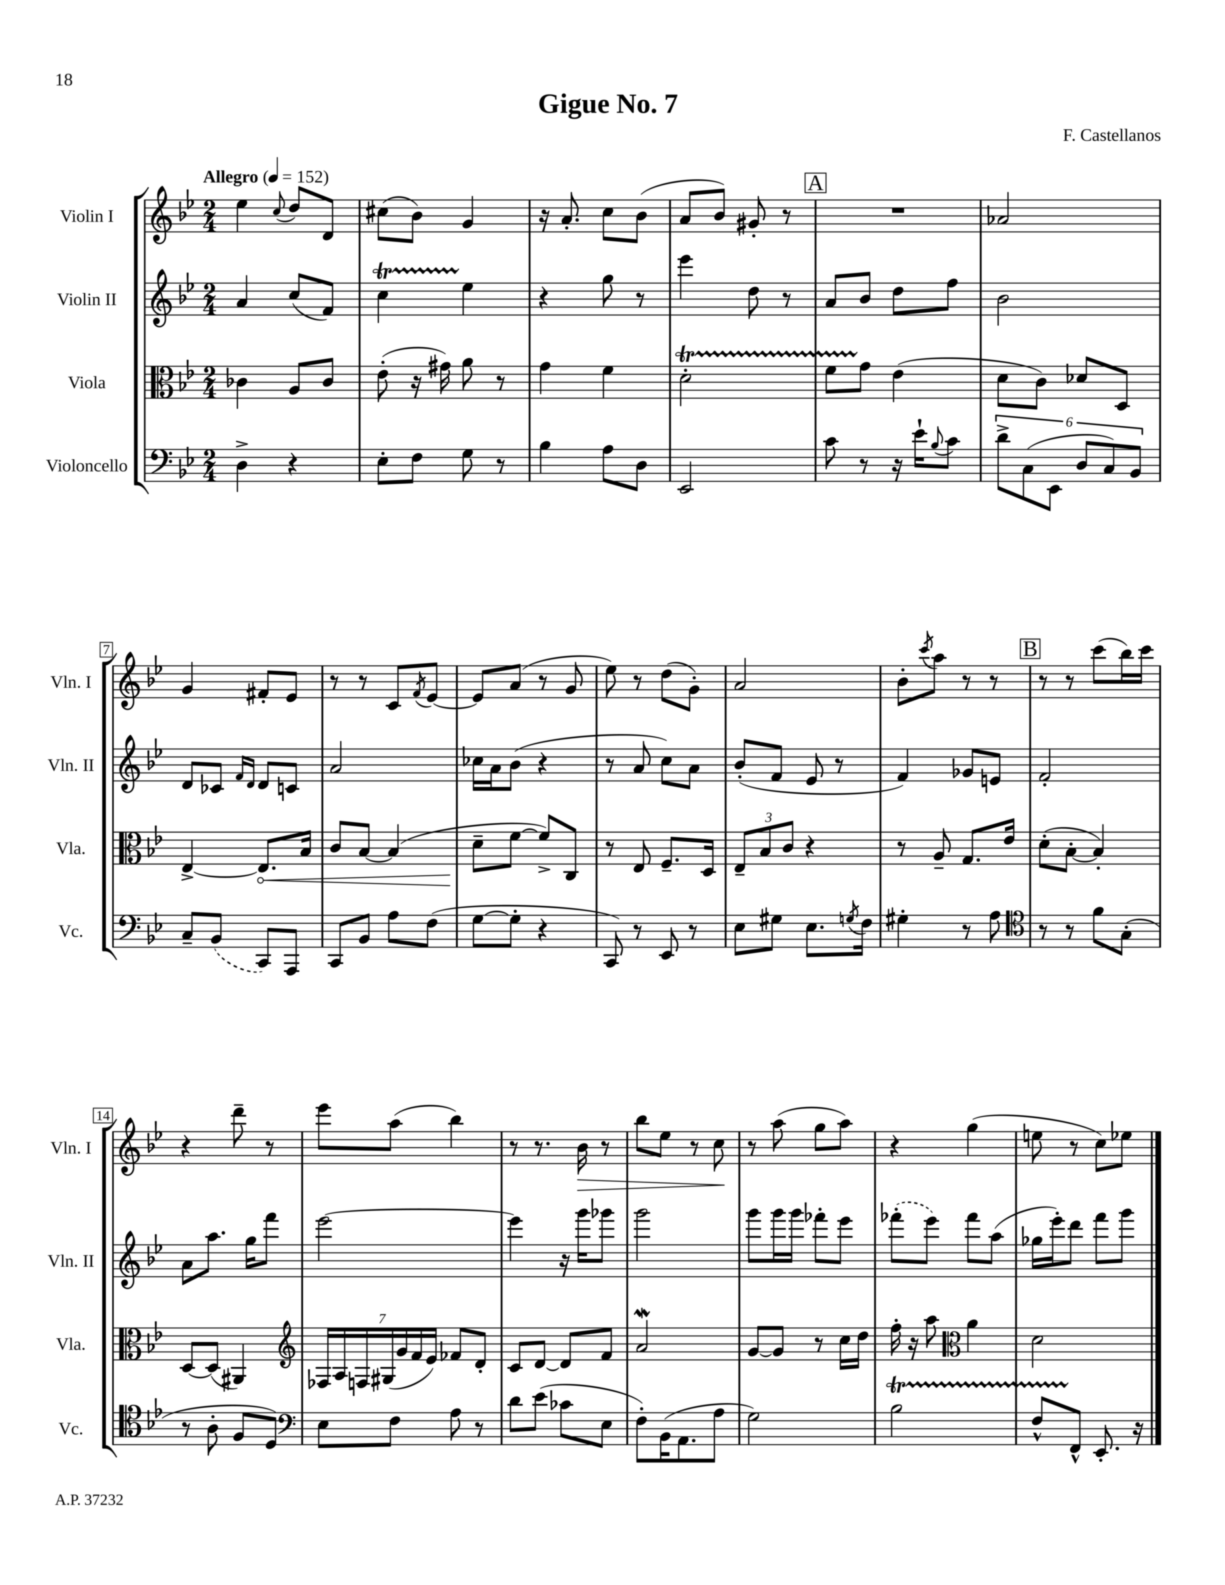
\header { title = "Gigue No. 7" composer = "F. Castellanos" }
<<
\new StaffGroup <<
\new Staff = "s0" \with { instrumentName = "Violin I" shortInstrumentName = "Vln. I" } {
    \clef treble \key bes \major \numericTimeSignature \time 2/4 \tempo "Allegro" 4 = 152
    ees''4 \appoggiatura { c''8 } d''8 d'8 |
    cis''8( bes'8) g'4 |
    r16 a'8.-. c''8 bes'8( |
    a'8 bes'8) gis'8-. r8 |
    \mark \markup { \box "A" } R2 |
    aes'2 |
    g'4 fis'8-. ees'8 |
    r8 r8 c'8 \acciaccatura { f'8 } ees'8~ |
    ees'8 a'8( r8 g'8 |
    ees''8) r8 d''8( g'8-.) |
    a'2 |
    bes'8-. \acciaccatura { c'''8 } a''8 r8 r8 |
    \mark \markup { \box "B" } r8 r8 c'''8( bes''16) c'''16 |
    r4 d'''8-- r8 |
    ees'''8 a''8( bes''4) |
    r8 r8. bes'16\> r8 |
    bes''8 ees''8 r8 c''8\! |
    r8 a''8( g''8 a''8) |
    r4 g''4( |
    e''8 r8 c''8) ees''8 \bar "|." |
}
\new Staff = "s1" \with { instrumentName = "Violin II" shortInstrumentName = "Vln. II" } {
    \clef treble \key bes \major \numericTimeSignature \time 2/4
    a'4 c''8( f'8) |
    c''4\startTrillSpan ees''4\stopTrillSpan |
    r4 g''8 r8 |
    ees'''4 d''8 r8 |
    \mark \markup { \box "A" } a'8 bes'8 d''8 f''8 |
    bes'2 |
    d'8 ces'8 \grace { f'16 d'16 } d'8 c'8 |
    a'2 |
    ces''16 a'16 bes'8( r4 |
    r8 a'8 c''8) a'8 |
    bes'8-.( f'8 ees'8 r8 |
    f'4) ges'8 e'8 |
    \mark \markup { \box "B" } f'2-. |
    a'8 a''8. g''16 f'''8 |
    ees'''2~ |
    ees'''4 r16 g'''16 ges'''8 |
    g'''2 |
    g'''8 g'''16 g'''16 fes'''8-. ees'''8 |
    \once \slurDashed fes'''8-.( ees'''8) fes'''8 a''8( |
    ges''16 ees'''16-.) d'''8 f'''8 g'''8 \bar "|." |
}
\new Staff = "s2" \with { instrumentName = "Viola" shortInstrumentName = "Vla." } {
    \clef alto \key bes \major \numericTimeSignature \time 2/4
    ces'4 a8 ces'8 |
    ees'8-.( r16 gis'16) a'8 r8 |
    g'4 f'4 |
    d'2-.\startTrillSpan |
    \mark \markup { \box "A" } f'8 g'8\stopTrillSpan ees'4( |
    d'8 c'8) des'8 d8 |
    ees4~-> \once \override Hairpin.circled-tip = ##t ees8.\< bes16 |
    c'8 bes8~ bes4( |
    d'8--\! f'8~ f'8->) c8 |
    r8 ees8 f8.-- d16 |
    \tuplet 3/2 { ees8-- bes8 c'8 } r4 |
    r8 a8-- g8. ees'16 |
    \mark \markup { \box "B" } d'8-.( bes8~-. bes4-.) |
    d8~ d8( ais,4) |
    \clef treble \tuplet 7/4 { fes16 a16 f16 gis16( g'16 f'16 ees'16) } fes'8 d'8-. |
    c'8 d'8~ d'8 f'8 |
    a'2\mordent |
    g'8~ g'8 r8 c''16 d''16 |
    f''16-. r16 a''8 \clef alto a'4 |
    d'2 \bar "|." |
}
\new Staff = "s3" \with { instrumentName = "Violoncello" shortInstrumentName = "Vc." } {
    \clef bass \key bes \major \numericTimeSignature \time 2/4
    d4-> r4 |
    ees8-. f8 g8 r8 |
    bes4 a8 d8 |
    ees,2 |
    \mark \markup { \box "A" } c'8 r8 r16 ees'16-! \appoggiatura { bes8 } c'8 |
    \tuplet 6/4 { d'8-> c8( ees,8 d8 c8) bes,8 } |
    c8-- \once \slurDashed bes,8( c,8) a,,8 |
    c,8 bes,8 a8 f8( |
    g8~ g8-. r4 |
    c,8) r8 ees,8 r8 |
    ees8 gis8 ees8. \acciaccatura { g8 } f16 |
    gis4-. r8 a8 |
    \mark \markup { \box "B" } \clef tenor r8 r8 f'8 g8-.( |
    r8 a8-. f8 d8) |
    \clef bass ees8 f8 a8 r8 |
    d'8 ees'8( ces'8 ees8 |
    f8-.) bes,16( a,8. a8 |
    g2) |
    bes2\startTrillSpan |
    f8-^ f,8-^\stopTrillSpan ees,8.-. r16 \bar "|." |
}
>>
>>
\layout { \context { \Score \override BarNumber.stencil = #(make-stencil-boxer 0.1 0.3 ly:text-interface::print) } }
